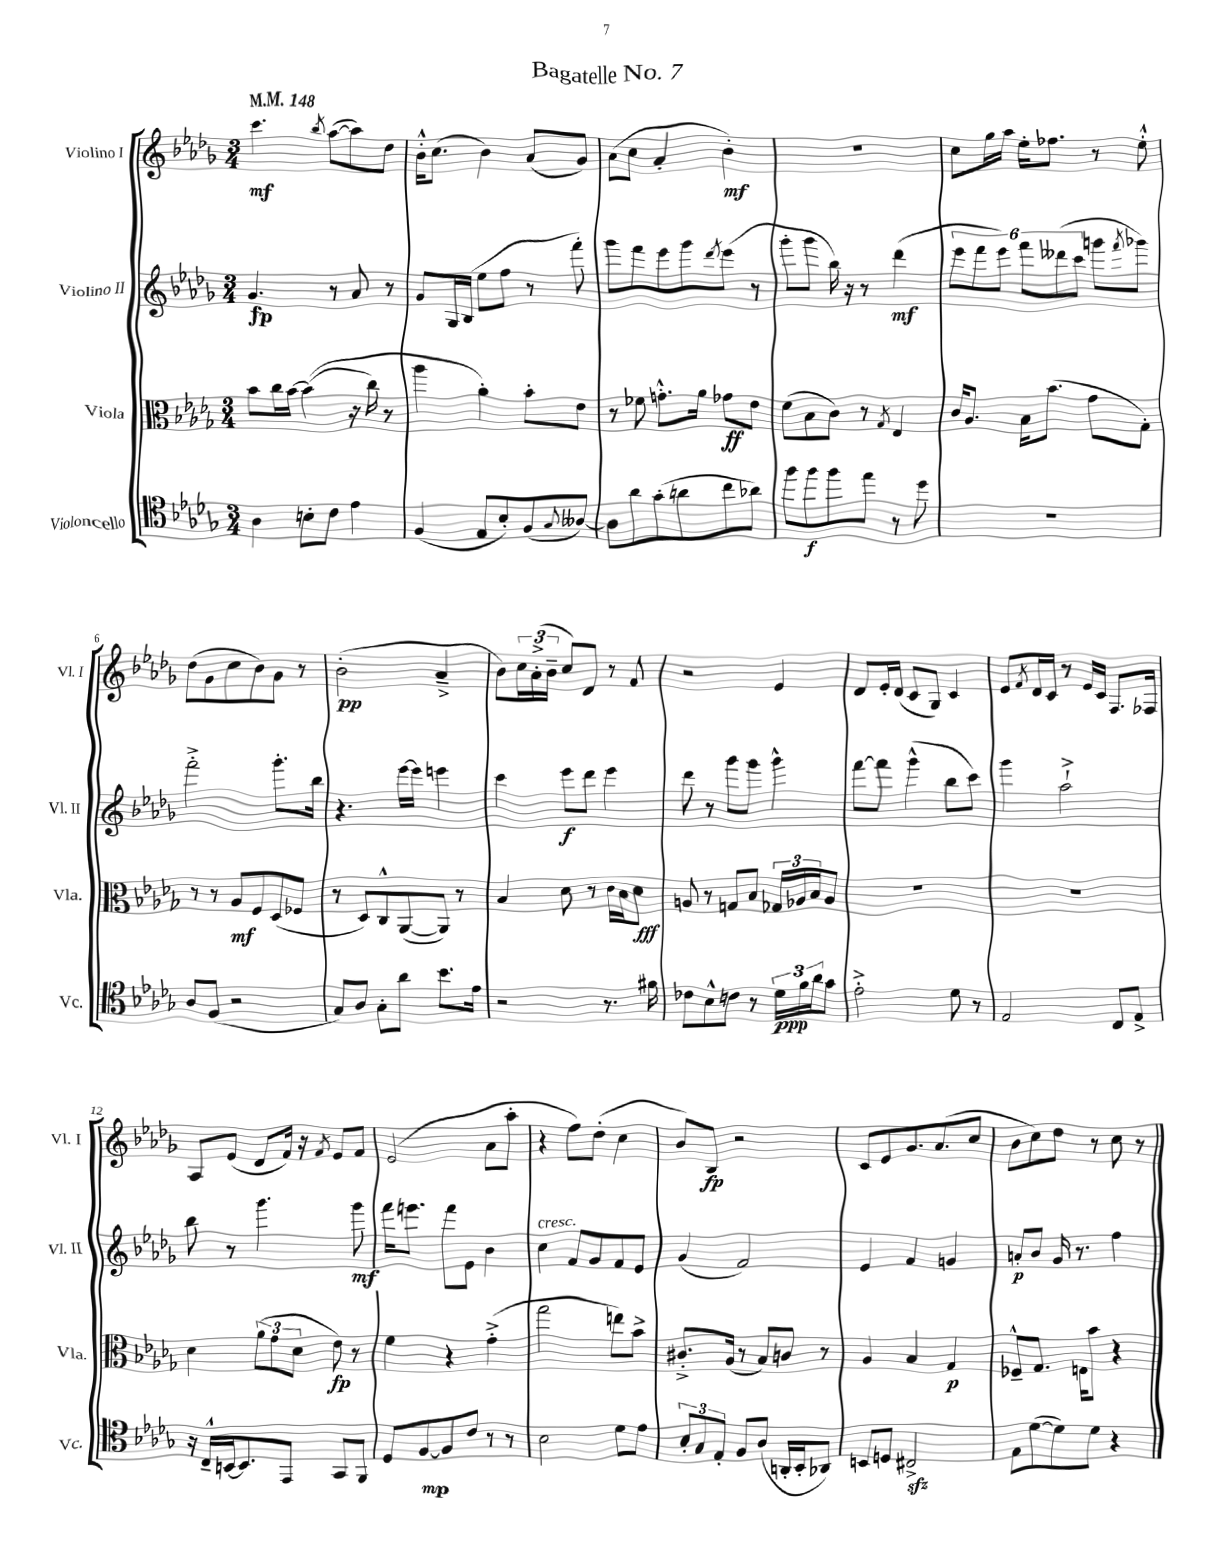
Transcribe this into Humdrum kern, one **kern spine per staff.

**kern	**kern	**kern	**kern
*staff4	*staff3	*staff2	*staff1
*clefC4	*clefC3	*clefG2	*clefG2
*k[b-e-a-d-g-]	*k[b-e-a-d-g-]	*k[b-e-a-d-g-]	*k[b-e-a-d-g-]
*M3/4	*M3/4	*M3/4	*M3/4
*MM148	*MM148	*MM148	*MM148
4A-	8b-	4.g-	4.ccc
.	16cc	.	.
.	[16b-	.	.
8B'	&((4b-]	.	.
.	.	.	8qbb-
8c	.	8r	([8aa-
4e-	16r	8a-	8aa-])
.	16cc)	.	.
.	8r	8r	8dd-
=	=	=	=
(4F	4aa-	8g-	16b-'^^
.	.	.	(8.cc
.	.	16G-	.
.	.	(16B-	.
8E-	4a-'&)	8ee-	4b-)
8B-')	.	8ff	.
(8F	8b-'	8r	(8a-
8qqG-	.	.	.
[8A--)	8e-	8fff')	8g-)
=	=	=	=
8A--]	8r	8ggg-	(8a-
8a-	8f-	8fff	8cc
(8g-'	8.g'^^	8eee-	4a-'
8a	.	8ggg-	.
.	16a-	.	.
.	.	8qddd-	.
8cc	8g-	(8eee-	4b-')
8a-)	8e-	8r	.
=	=	=	=
8ff	(8f	8ggg-'	2.r
8ff	8B-	8ggg-	.
8ff	8c)	16bb-)	.
.	.	16r	.
8ee-	8r	8r	.
.	8qG-	.	.
8r	4E-	(4ddd-	.
8dd-	.	.	.
=	=	=	=
2.r	16c	12eee-	8cc
.	8.A-	.	.
.	.	12fff	.
.	.	.	16gg-
.	.	12eee-)	.
.	.	.	16aa-
.	16B-	12fff	16ee-'
.	(8.b-	.	8.ff-
.	.	(12ddd--	.
.	.	12ccc	.
.	8g-	8ggg	8r
.	.	8qfff	.
.	8G-')	8ggg-)	8ee-'^^
=	=	=	=
8A-	8r	2fff'^	(8dd-
(8F	8r	.	8g-
2r	8A-	.	8cc
.	8F	.	8b-)
.	(8D-	8.ggg-'	8g-
.	8F-	.	8r
.	.	16bb-	.
=	=	=	=
8G-)	8r	4.r	(2b-'
8A-	8D-)	.	.
8G-'	8C^^	.	.
8a-	([8AA-	[16eee-	.
.	.	16eee-]	.
8.b-	8AA-])	4eee	4a-~^
.	8r	.	.
16e-	.	.	.
=	=	=	=
2r	4B-	4ccc	8b-)
.	.	.	24cc
.	.	.	(24a-'^
.	.	.	24b-~
.	8d-	8eee-	8cc)
.	8r	8ddd-	8d-
8.r	16c	4eee-	8r
.	16B-	.	.
.	8d-	.	8f
16f#	.	.	.
=	=	=	=
8c-	8A	8ddd-	2r
8B-^^	8r	8r	.
8c	8G	8ggg-	.
8r	8B-	8ggg-	.
24d-	24G-	4ggg-^^	4e-
24f	24A-	.	.
24a-	24B-	.	.
8g-	8A-	.	.
=	=	=	=
2e-'^	2.r	[8fff	8d-
.	.	8fff]	16e-'
.	.	.	(16d-
.	.	(4ggg-^^	8c
.	.	.	8G-)
8d-	.	8bb-	4c
8r	.	8ccc)	.
=	=	=	=
2E-	2.r	4ggg-	8e-
.	.	.	8qf
.	.	.	16d-
.	.	.	16c
.	.	2aa-`^	8r
.	.	.	16e-
.	.	.	16c
8C	.	.	8.F
8E-^	.	.	.
.	.	.	16F-
=	=	=	=
16r	4d-	8bb-	8A-
16C~^^	.	.	.
[16BB	.	8r	(8e-
8.BB]	.	.	.
.	(12a-	4.ggg-	8d-
.	12g-	.	.
8EE-	.	.	16f)
.	12d-	.	.
.	.	.	16r
.	.	.	8qf
8GG-	8e-)	.	8e-
8FF	8r	8ggg-	8f
=	=	=	=
8D-	4f	16fff	(2e-
.	.	8.eee	.
[8F	.	.	.
8F]	4r	8fff	.
8c	.	8e-	.
8r	(4g-'^	4b-	8a-
8r	.	.	8aa-'
=	=	=	=
2B-	2gg-	4cc	4r
.	.	8f	8ff)
.	.	8g-	(8dd-'
8d-	8ee)	8f	4cc
8e-	8b-^	8e-	.
=	=	=	=
12B-'	8.c#'^	(4g-	8b-)
12G-	.	.	.
.	.	.	8B-
12E-'	.	.	.
.	(16A-	.	.
8F	8r	2f)	2r
(8A-	8B-)	.	.
16AA'	8c	.	.
16BB-'	.	.	.
8AA-)	8r	.	.
=	=	=	=
8BB	4A-	4e-	8c
8D	.	.	8e-
2C#^	4B-	4f	8.g-
.	.	.	(8.a-
.	4G-	4g	.
.	.	.	8cc
=	=	=	=
8E-	8F-~^^	8a'	8b-
([8d-	8.G-	8b-	8cc)
8d-])	.	16g-	8dd-
.	16E	8.r	.
8d-	8b-	.	8r
4r	4r	4ff	8cc
.	.	.	8r
==	==	==	==
*-	*-	*-	*-
